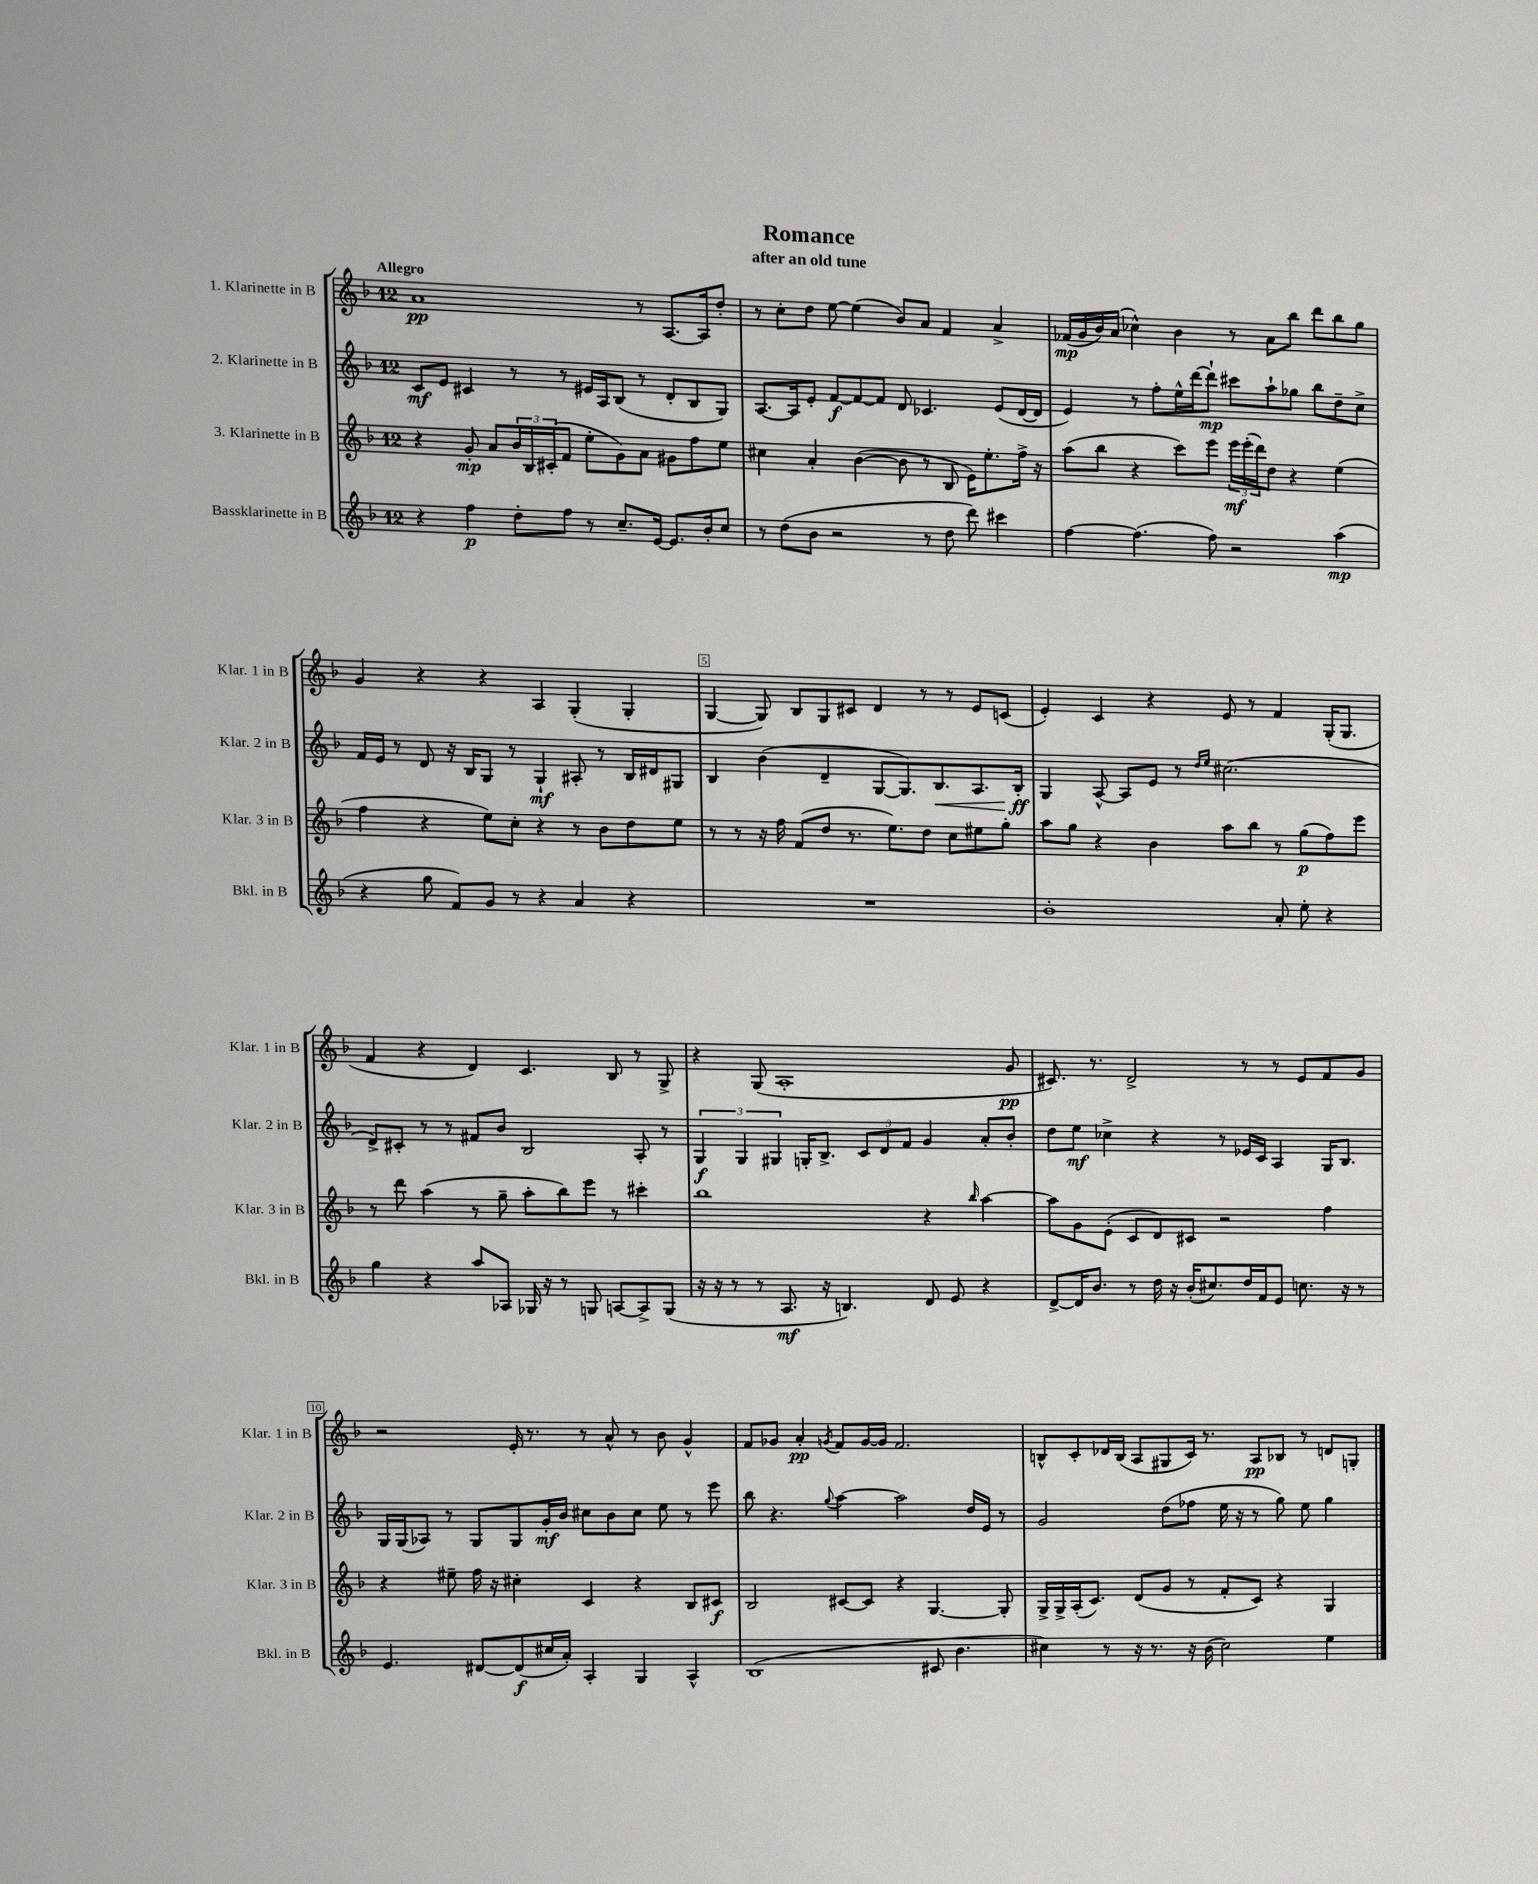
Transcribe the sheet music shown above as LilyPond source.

\header { title = "Romance" subtitle = "after an old tune" }
<<
\new StaffGroup <<
\new Staff = "s0" \with { instrumentName = "1. Klarinette in B" shortInstrumentName = "Klar. 1 in B" } {
    \clef treble \key f \major \once \override Staff.TimeSignature.style = #'single-digit \time 12/8 \tempo "Allegro"
    a'1\pp r8 a8.~ a16 d''8-. |
    r8 c''8-. d''8 e''8~ e''4( bes'8) a'8 f'4 a'4-> |
    fes'16\mp( g'16 bes'16) a'16( ces''4-^) bes'4 r8 a'8 bes''8 d'''8 bes''8 g''8 |
    g'4 r4 r4 a4 g4-.( g4-. |
    g4~ g8) bes8 g8 cis'8 d'4 r8 r8 e'8 c'8( |
    e'4-.) c'4 r4 e'8 r8 f'4 g16-.( g8. |
    f'4 r4 d'4) c'4. bes8 r8 g8-> |
    r4 g8( a1-. g'8\pp |
    cis'8.) r8. d'2-> r8 r8 e'8 f'8 g'8 |
    r2 e'16-. r8. r8 a'8-^ r8 bes'8 g'4-^ |
    f'8 ges'8 a'4-.\pp \acciaccatura { g'8 } f'8 g'16~ g'16 f'2. |
    b8-^ c'8-. des'16 b16( a8 gis8 c'16) r8. a8\pp bes8 r8 d'8 g8-. \bar "|." |
}
\new Staff = "s1" \with { instrumentName = "2. Klarinette in B" shortInstrumentName = "Klar. 2 in B" } {
    \clef treble \key f \major \once \override Staff.TimeSignature.style = #'single-digit \time 12/8
    c'8\mf e'8 cis'4 r8 r8 eis'16 a16 bes8( r8 d'8-. bes8 g8) |
    a8.~ a16 e'8-. f'8~\f f'8~ f'8 d'8 ces'4. e'8( d'16~ d'16 |
    e'4) r8 f''8-. e''16-^ d'''16~ d'''8-!\mp cis'''8 a''8-! ges''8 bes''8 d''8-- c''8-> |
    f'16 e'16 r8 d'8 r16 bes16 g8 r8 g4-!\mf ais8-. r8 bes16 dis'16 gis8 |
    bes4 bes'4( d'4-- g8~ g8.) bes8.\< a8. bes16-.\ff\! |
    g4 a8~-^ a8 e'8 r8 \grace { d''16 e''16 } cis''2.( |
    d'8->) cis'8-. r8 r8 fis'8 bes'8 bes2 a8-. r8 |
    \tuplet 3/2 { g4\f g4 gis4 } g16-. bes8.-> \tuplet 3/2 { c'8 d'8 f'8 } g'4 a'8-. bes'8-. |
    d''8 e''8\mf ces''4-> r4 r8 ees'16 c'16 a4 g16 bes8. |
    g16 g16( aes8) r8 g8 g8 g'16-.\mf bes'16 cis''8 bes'8 cis''8 e''8 r8 e'''8 |
    bes''8 r4. \appoggiatura { g''8 } a''4~ a''2 d''16 e'16 r8 |
    g'2 d''8( fes''8 e''16 r16 r8 g''8) e''8 g''4 \bar "|." |
}
\new Staff = "s2" \with { instrumentName = "3. Klarinette in B" shortInstrumentName = "Klar. 3 in B" } {
    \clef treble \key f \major \once \override Staff.TimeSignature.style = #'single-digit \time 12/8
    r4 g'8-.\mp a'8 \tuplet 3/2 { bes'16 bes16 cis'16-.( } f'8 e''8-. g'8) a'8 gis'8 f''8 e''8 |
    cis''4 a'4-. bes'4~( bes'8 r8 bes8 e'16) e''8.-. f''16-> r16 |
    a''8( bes''8 r4 c'''8) e'''8 \tuplet 3/2 { e'''16\mf e'''16-.( d'''16) } d''8 r4 e''4( |
    f''4 r4 e''8) c''8-. r4 r8 bes'8 d''8 e''8 |
    r8 r8 r16 f''16 f'8( d''8 r8. e''8.) d''8 c''8 eis''8 g''8-. |
    a''8 g''8 r4 bes'4 a''8 bes''8 r8 g''8\p( f''8) e'''8 |
    r8 d'''8 a''4( r8 g''8-- a''8-. bes''8) e'''8 r8 cis'''4-. |
    bes''1 r4 \grace { bes''16 } a''4~ |
    a''8 g'8 e'8-.( c'8 d'8) cis'8 r2 f''4 |
    r4 eis''8-- f''16 r16 cis''4-. c'4 r4 bes8 cis'8\f |
    bes2 cis'8~ cis'8 r4 g4.~ g8-. |
    g16-> g16-> a16-.( c'8.) d'8( g'8 r8 f'8-. c'8) r4 g4 \bar "|." |
}
\new Staff = "s3" \with { instrumentName = "Bassklarinette in B" shortInstrumentName = "Bkl. in B" } {
    \clef treble \key f \major \once \override Staff.TimeSignature.style = #'single-digit \time 12/8
    r4 f''4\p d''8-. f''8 r8 c''8.-- e'16~ e'8. bes'16-. c''8 |
    r8 d''8( bes'8 r2 r8 d''8 d'''8) cis'''4 |
    f''4~ f''4.( f''8) r2 a''4\mp( |
    r4 g''8 f'8) g'8 r8 r4 a'4 r4 |
    R1. |
    bes'1-. a'8-. e''8-. r4 |
    g''4 r4 a''8 aes8 ges16 r16 r8 g8 a8~ a8-> g8( |
    r16 r16 r8 r8 a8.\mf r16 b4.) d'8 e'8 r4 |
    d'8~-> d'16 bes'8. r8 d''16 r16 bes'16-.( cis''8.) d''16 f'16 e'8 c''8. r16 r8 |
    e'4. dis'8~ dis'8\f( cis''16 a'16-.) a4-. g4 a4-^ |
    bes1( cis'8 bes'4. |
    cis''4) r8 r16 r8. r16 bes'16( cis''2) e''4 \bar "|." |
}
>>
>>
\layout { \context { \Score \override BarNumber.break-visibility = ##(#f #t #t) barNumberVisibility = #(every-nth-bar-number-visible 5) \override BarNumber.stencil = #(make-stencil-boxer 0.1 0.3 ly:text-interface::print) } }
